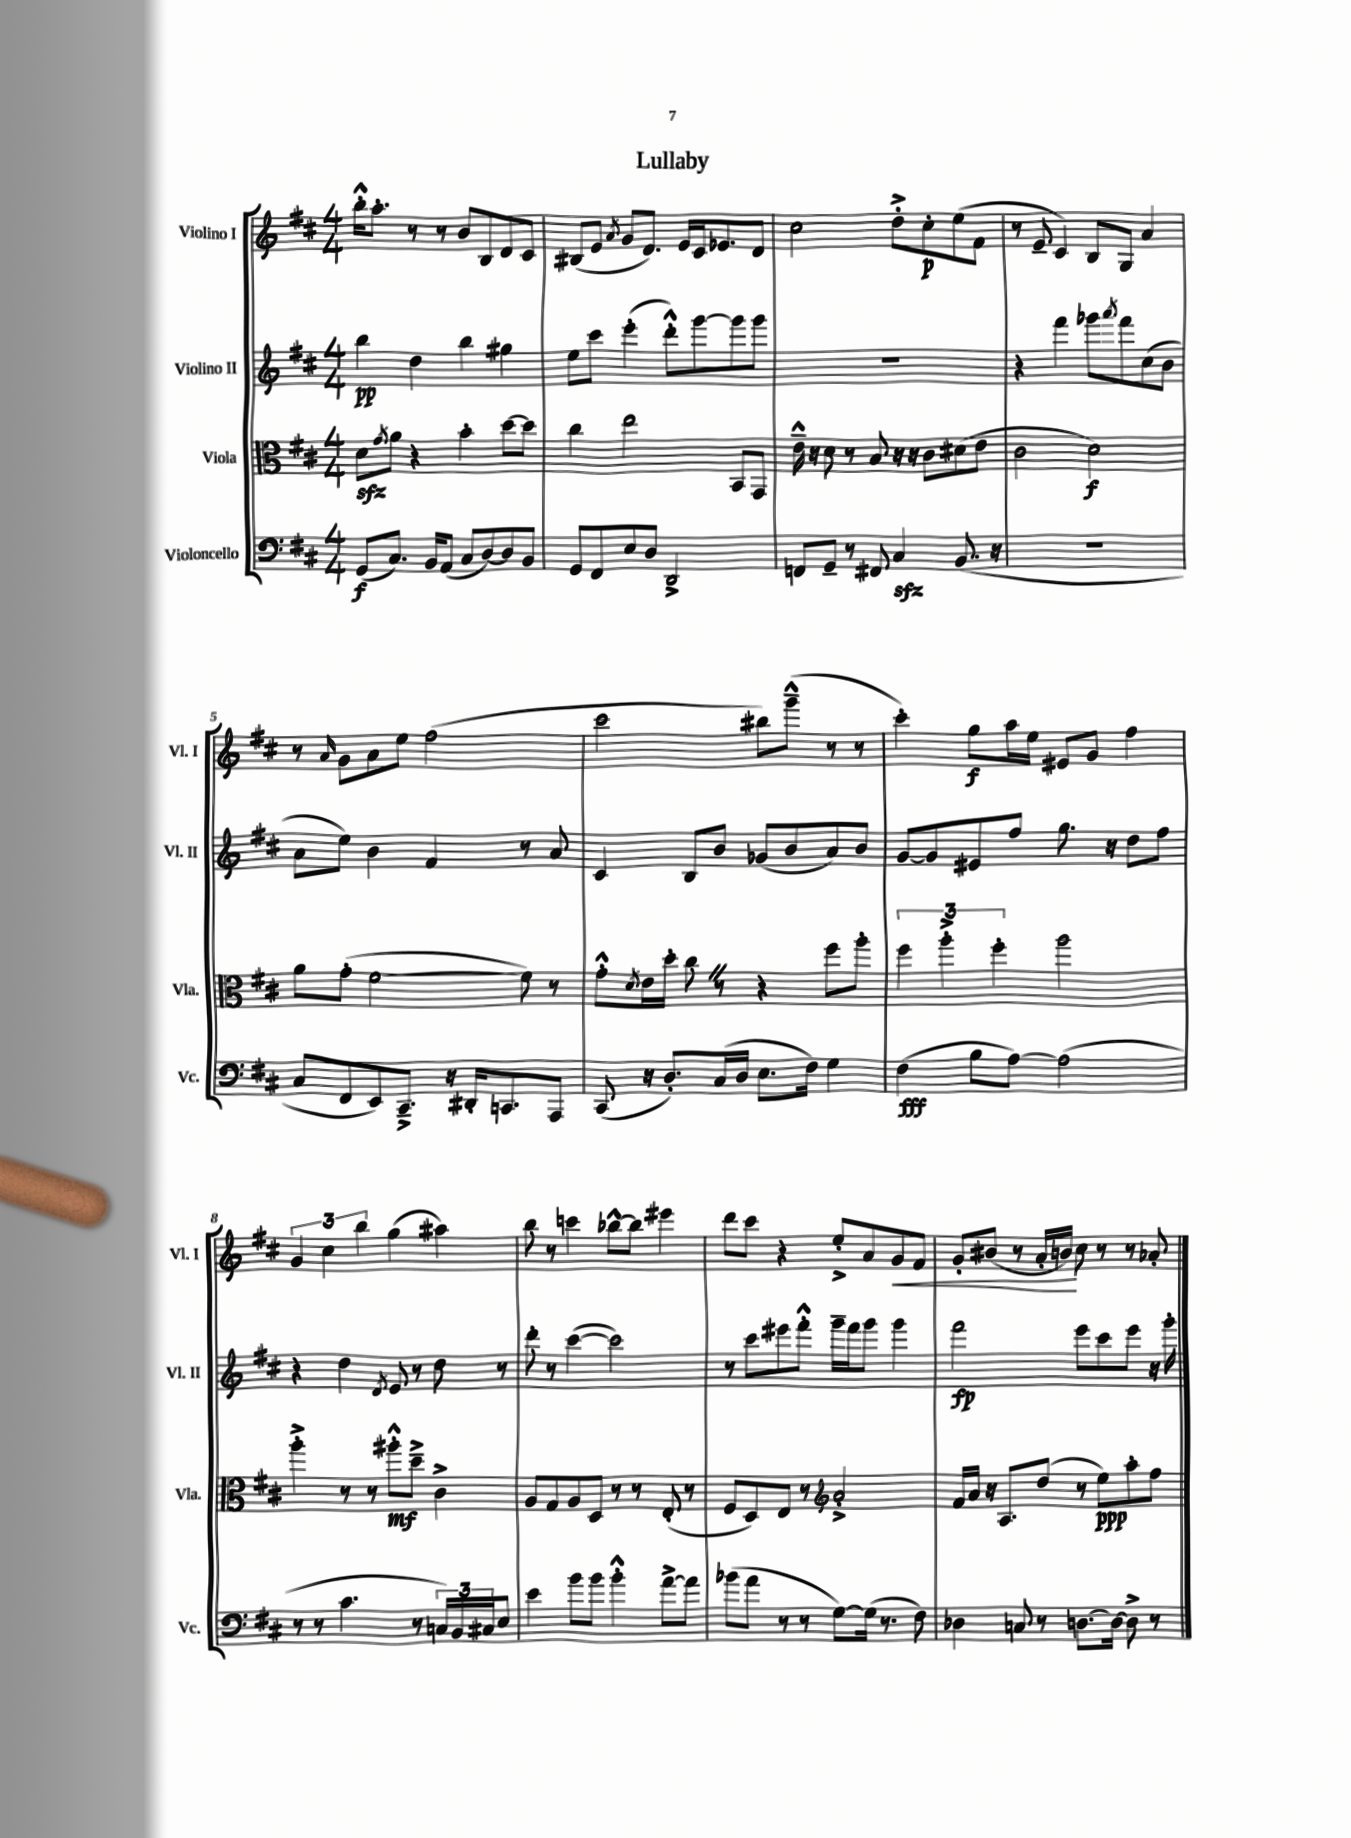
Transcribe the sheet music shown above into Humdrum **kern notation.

**kern	**dynam	**kern	**dynam	**kern	**dynam	**kern	**dynam
*part4	*part4	*part3	*part3	*part2	*part2	*part1	*part1
*staff4	*staff4	*staff3	*staff3	*staff2	*staff2	*staff1	*staff1
*I"Violoncello	*	*I"Viola	*	*I"Violino II	*	*I"Violino I	*
*I'Vc.	*	*I'Vla.	*	*I'Vl. II	*	*I'Vl. I	*
*clefF4	*	*clefC3	*	*clefG2	*	*clefG2	*
*k[f#c#]	*	*k[f#c#]	*	*k[f#c#]	*	*k[f#c#]	*
*M4/4	*	*M4/4	*	*M4/4	*	*M4/4	*
=1	=1	=1	=1	=1	=1	=1	=1
(8GG/L	f	8dzz\L	.	4bb\	pp	16bb'^^\KL	.
.	.	.	.	.	.	8.aa'\J	.
.	.	8qg/	.	.	.	.	.
8.C#/J)	.	8a\J	.	.	.	.	.
.	.	4r	.	4dd\	.	8r	.
16BB/KL	.	.	.	.	.	.	.
(8AA/J	.	.	.	.	.	8r	.
8C#/L	.	4b'\	.	4bb\	.	8b/L	.
[8D/)	.	.	.	.	.	8B/	.
8D/]	.	[8dd\L	.	4gg#X\	.	8d/	.
8BB/J	.	8dd\J]	.	.	.	8c#/J	.
=2	=2	=2	=2	=2	=2	=2	=2
8GG/L	.	4cc#\	.	8ee\L	.	(8B#X/L	.
8FF#/	.	.	.	8ccc#\J	.	8e/J	.
.	.	.	.	.	.	8qa/	.
8E/	.	2ee\	.	(4eee'\	.	8g/L	.
8D/J	.	.	.	.	.	8.d/J)	.
2DD^/	.	.	.	8ddd'^^\L)	.	.	.
.	.	.	.	.	.	16e/LL	.
.	.	.	.	[8ggg\	.	16c#/J	.
.	.	.	.	.	.	8.e-X/	.
.	.	8BB/L	.	8ggg\]	.	.	.
.	.	8GG/J	.	8ggg\J	.	8d/J	.
=3	=3	=3	=3	=3	=3	=3	=3
8FFn/L	.	16e~^^\	.	1r	.	2cc#\	.
.	.	16r	.	.	.	.	.
8GG~/J	.	8d\	.	.	.	.	.
8r	.	8r	.	.	.	.	.
8FF#X/	.	8B/	.	.	.	.	.
4C#zz/	.	16r	.	.	.	8dd'^\L	.
.	.	16r	.	.	.	.	.
.	.	8c#\L	.	.	.	8cc#'\	p
(8.BB/	.	(8d#X\	.	.	.	(8ee\	.
.	.	8e\J	.	.	.	8f#\J	.
16r	.	.	.	.	.	.	.
=4	=4	=4	=4	=4	=4	=4	=4
1r	.	2c#\	.	4r	.	8r	.
.	.	.	.	.	.	8e~/	.
.	.	.	.	4fff#\	.	4c#/)	.
.	.	2d\)	f	8ggg-X\L	.	8B/L	.
.	.	.	.	8qaaa/	.	.	.
.	.	.	.	8fff#\	.	8G/J	.
.	.	.	.	(8cc#\	.	4a/	.
.	.	.	.	8b\J	.	.	.
!!LO:LB:g=z
=5	=5	=5	=5	=5	=5	=5	=5
8C#/L	.	8a\L	.	8a\L	.	8r	.
.	.	.	.	.	.	16qqa/	.
8FF#/	.	(8g'\J	.	8ee\J)	.	8g\L	.
8EE/)	.	[2f#\	.	4b\	.	8a\	.
8.CC#~^/J	.	.	.	.	.	8ee\J	.
.	.	.	.	4f#/	.	(2ff#\	.
16r	.	.	.	.	.	.	.
16DD#X'/KL	.	.	.	.	.	.	.
8.CCn/	.	.	.	.	.	.	.
.	.	8f#\])	.	8r	.	.	.
8AAA/J	.	8r	.	8a/	.	.	.
=6	=6	=6	=6	=6	=6	=6	=6
(8CC#/	.	8g'^^\L	.	4c#/	.	2ccc#\	.
.	.	8qd/	.	.	.	.	.
16r	.	16e\L	.	.	.	.	.
8.D'/L)	.	16dd'\JJ	.	.	.	.	.
.	.	8cc#Z\	.	8B/L	.	.	.
(16C#/L	.	8r	.	8b/J	.	.	.
16D/JJ	.	.	.	.	.	.	.
8.E\L	.	4r	.	(8g-X/L	.	8bb#X\L)	.
.	.	.	.	8b/	.	(8ggg~^^\J	.
16F#\Jk)	.	.	.	.	.	.	.
4G\	.	8ff#\L	.	8a/)	.	8r	.
.	.	8aa'\J	.	8b/J	.	8r	.
=7	=7	=7	=7	=7	=7	=7	=7
(4F#\	fff	6ff#\	.	[8g/L	.	4ccc#'\)	.
.	.	.	.	8g/]	.	.	.
.	.	6aa'^\	.	.	.	.	.
8B\L	.	.	.	8e#X/	.	8gg\L	f
.	.	6ff#'\	.	.	.	.	.
[8A\J)	.	.	.	8ff#/J	.	16aa\L	.
.	.	.	.	.	.	16ee\JJ	.
(2A\]	.	2aa\	.	8.gg\	.	8e#X/L	.
.	.	.	.	.	.	8g/J	.
.	.	.	.	16r	.	.	.
.	.	.	.	8dd\L	.	4ff#\	.
.	.	.	.	8ff#\J	.	.	.
!!LO:LB:g=z
=8	=8	=8	=8	=8	=8	=8	=8
8r	.	4aa'^\	.	4r	.	6g/	.
8r	.	.	.	.	.	.	.
.	.	.	.	.	.	6cc#\	.
4.c#\	.	8r	.	4dd\	.	.	.
.	.	.	.	.	.	6bb\	.
.	.	8r	.	.	.	.	.
.	.	.	.	8qd/	.	.	.
.	.	8aa#X'^^\L	mf	8e/	.	(4gg\	.
8r	.	8dd~^\J	.	8r	.	.	.
24Cn/LL)	.	4c#^\	.	8dd\	.	4aa#X\)	.
24BB/	.	.	.	.	.	.	.
24C#X/J	.	.	.	.	.	.	.
8E/J	.	.	.	8r	.	.	.
=9	=9	=9	=9	=9	=9	=9	=9
4e\	.	8A/L	.	8ddd'\	.	8bb\	.
.	.	8G/	.	8r	.	8r	.
8b\L	.	8A/	.	([4ccc#\	.	4cccn\	.
8b\J	.	8D/J	.	.	.	.	.
4b'^^\	.	8r	.	2ccc#\])	.	[8bb-X^^\L	.
.	.	8r	.	.	.	8bb-\J]	.
[8a^\L	.	(8E'/	.	.	.	4eee#X\	.
8a\J]	.	8r	.	.	.	.	.
=10	=10	=10	=10	=10	=10	=10	=10
(8b-X\L	.	8F#/L	.	8r	.	8ddd\L	.
8a\J	.	8D/)	.	8ccc#\L	.	8ccc#\J	.
8r	.	8E/J	.	8eee#X\	.	4r	.
8r	.	8r	.	8fff#'^^\J	.	.	.
*	*	*clefG2	*	*	*	*	*
[8G\L)	.	2a'^/	.	16ggg~\LL	.	8ee'^/L	.
.	.	.	.	16fff#\J	.	.	.
(16G\Jk]	.	.	.	8ggg\J	.	8a/	.
8.r	.	.	.	.	.	.	.
!	!	!	!	!	!	!	!LO:HP:b
.	.	.	.	4ggg\	.	8g/	<
8F#\)	.	.	.	.	.	8f#/J	.
=11	=11	=11	=11	=11	=11	=11	=11
4D-X\	.	16f#/LL	.	2fff#\	fp	8g'/L	.
.	.	16a/JJ	.	.	.	.	.
.	.	16r	.	.	.	(8b#X/J	.
.	.	8.A/L	.	.	.	.	.
8Cn/	.	.	.	.	.	8r	.
8r	.	(8dd/J	.	.	.	16a'/LL	.
.	.	.	.	.	.	16bn/JJ)	.
[8.Dn\L	.	8r	.	8eee\L	.	8cc#\	[
.	.	8ee\L)	ppp	8ccc#\	.	8r	.
16D\Jk_	.	.	.	.	.	.	.
8D^\]	.	8aa'\	.	8eee\J	.	8r	.
8r	.	8ff#\J	.	16r	.	8a-X'/	.
.	.	.	.	16ggg'\	.	.	.
==	==	==	==	==	==	==	==
*-	*-	*-	*-	*-	*-	*-	*-
